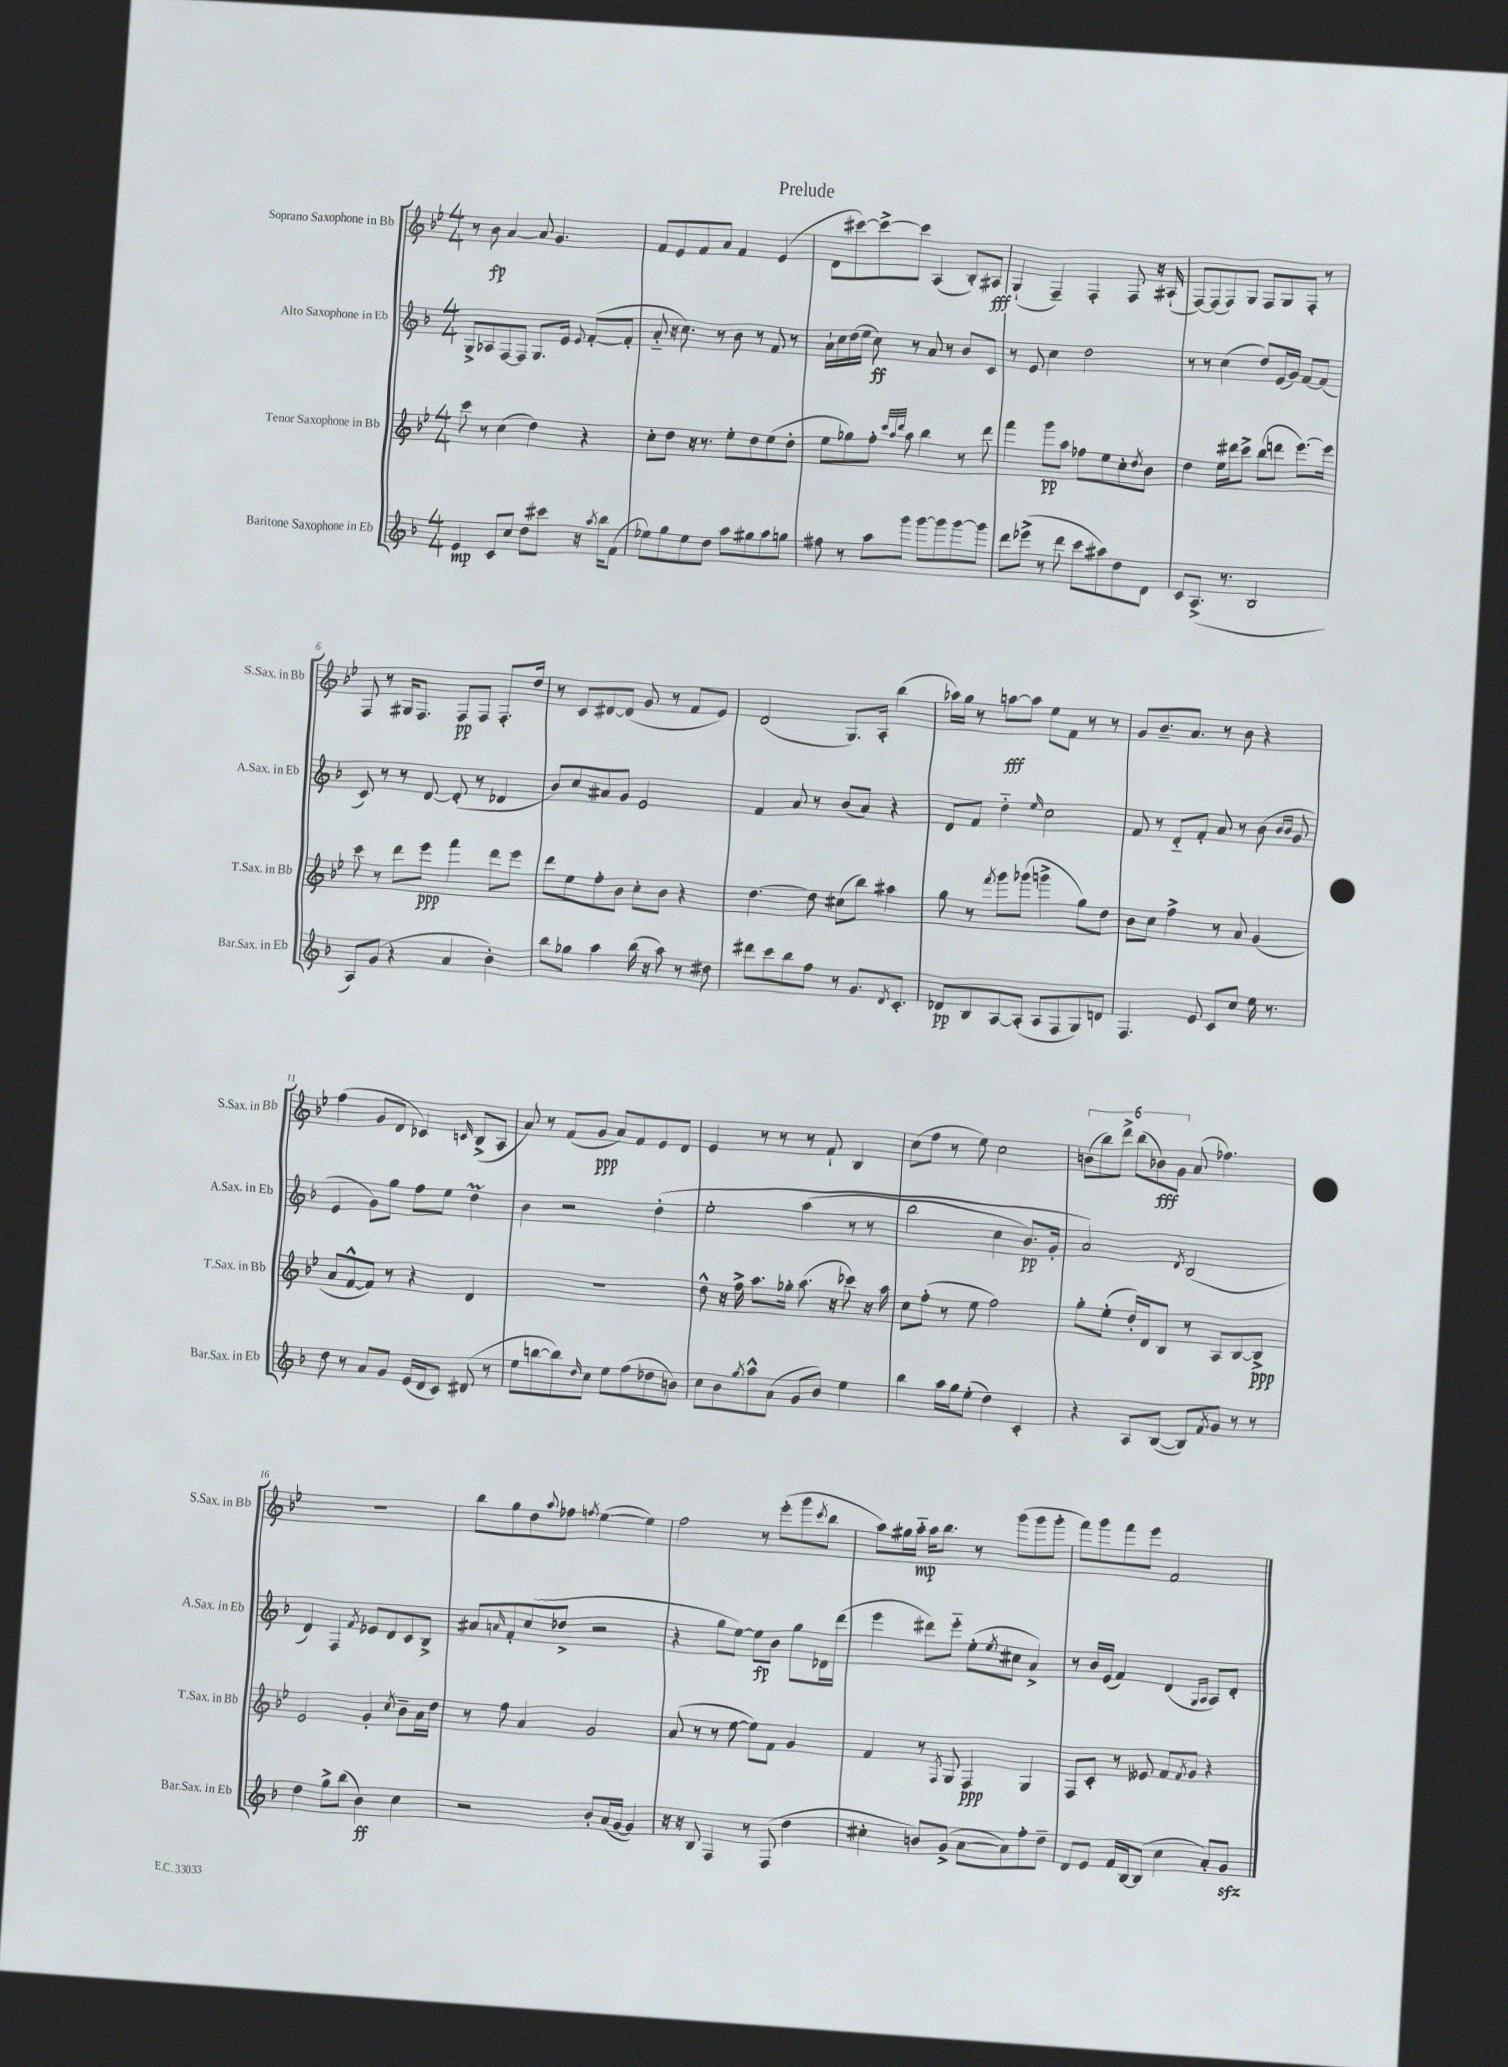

**kern	**dynam	**kern	**dynam	**kern	**dynam	**kern	**dynam
*part4	*part4	*part3	*part3	*part2	*part2	*part1	*part1
*staff4	*staff4	*staff3	*staff3	*staff2	*staff2	*staff1	*staff1
*I"Baritone Saxophone in Eb	*	*I"Tenor Saxophone in Bb	*	*I"Alto Saxophone in Eb	*	*I"Soprano Saxophone in Bb	*
*I'Bar.Sax. in Eb	*	*I'T.Sax. in Bb	*	*I'A.Sax. in Eb	*	*I'S.Sax. in Bb	*
*clefG2	*	*clefG2	*	*clefG2	*	*clefG2	*
*k[b-]	*	*k[b-e-]	*	*k[b-]	*	*k[b-e-]	*
*M4/4	*	*M4/4	*	*M4/4	*	*M4/4	*
=1	=1	=1	=1	=1	=1	=1	=1
4e/	mp	8ccc\	.	8G^/L	.	8r	.
.	.	8r	.	8A-X/	.	8b-\	fp
8c/L	.	(4cc\	.	[8F/	.	[4a/	.
8cc/J	.	.	.	8F/J]	.	.	.
8dd\L	.	4dd\)	.	8.G/L	.	8a/]	.
8ccc#X\J	.	.	.	.	.	4.g/	.
.	.	.	.	16e/Jk	.	.	.
.	.	.	.	8qqe/	.	.	.
16r	.	4r	.	([8f'/L	.	.	.
8qaa/	.	.	.	.	.	.	.
16bb-\KL	.	.	.	.	.	.	.
(8f\J	.	.	.	8f'/J]	.	.	.
=2	=2	=2	=2	=2	=2	=2	=2
8ee-X\L)	.	8cc'\L	.	8a/	.	8f/L	.
8gg\	.	8dd\J	.	16r	.	8e-/	.
.	.	.	.	8.cc\)	.	.	.
8ee-\	.	16r	.	.	.	8f/	.
.	.	8.r	.	.	.	.	.
8dd\J	.	.	.	8r	.	8a/J	.
8aa\L	.	8ee-'\L	.	8b-\	.	4f/	.
8gg#X\	.	8dd\	.	8r	.	.	.
8aa\	.	(8ee-\	.	8f/	.	(4e-/	.
8ggn\J	.	8dd'\J	.	8r	.	.	.
=3	=3	=3	=3	=3	=3	=3	=3
8ff#X\	.	8ee-\L	.	16a`\LL	.	8d\L	.
.	.	.	.	16cc\	.	.	.
8r	.	8gg-X\)	.	(16dd\	.	[8ccc#X\)	.
.	.	.	.	16ee\JJ	.	.	.
8aa\L	.	8ff'\J	.	8cc\)	ff	8ccc#^\_	.
.	.	32qqccc/LLL	.	.	.	.	.
.	.	32qqaa/	.	.	.	.	.
.	.	32qqddd/JJJ	.	.	.	.	.
8ggg\J	.	8aa\	.	8r	.	8ccc#\J]	.
[8ggg\L	.	4bb-\	.	8a/	.	(4A/	.
8ggg\]	.	.	.	8r	.	.	.
[8ggg\	.	8r	.	8b-/L	.	8B-'/L)	.
8ggg\J]	.	8ddd\	.	8c/J	.	8A#X/J	fff
=4	=4	=4	=4	=4	=4	=4	=4
8ddd\L	.	4fff\	.	8r	.	(4G`/	.
(8eee-X^\J	.	.	.	8e/	.	.	.
8r	.	8ggg\L	pp	4cc\	.	4F~/)	.
8ddd\	.	8aa\J	.	.	.	.	.
8ccc\L	.	8ff-X\L	.	2dd\	.	4F'/	.
8aa#X\)	.	8ee-\	.	.	.	.	.
8dd\	.	8cc'\	.	.	.	8F/	.
.	.	8qdd/	.	.	.	.	.
8d\J	.	8b-\J	.	.	.	16r	.
.	.	.	.	.	.	(16A#X`/	.
=5	=5	=5	=5	=5	=5	=5	=5
8c/L	.	4dd\	.	8r	.	[8F/L)	.
(8.A^/J	.	.	.	8r	.	(8F/]	.
.	.	16ee-\LL	.	(4cc\	.	8F/)	.
8.r	.	16ddd#X\J	.	.	.	.	.
.	.	8ccc^\J	.	.	.	8G/J	.
2B-/	.	(8bb-\L	.	8dd/L)	.	8F/L	.
.	.	8dddn\J	.	(16e/L	.	8G/	.
.	.	.	.	16g/JJ)	.	.	.
.	.	[8.eee-\L)	.	[8f/L	.	8F'/J	.
.	.	.	.	(8f/J]	.	8r	.
.	.	16eee-\Jk]	.	.	.	.	.
!!LO:LB:g=z
=6	=6	=6	=6	=6	=6	=6	=6
8A/L)	.	8ccc\	.	8c/)	.	8F/	.
(8g/J	.	8r	.	8r	.	8r	.
4r	.	8ddd\L	.	8r	.	16G#X/KL	.
.	.	.	.	.	.	8.F/J	.
.	.	8eee-\J	ppp	[8d/	.	.	.
4a/	.	4fff\	.	(8d'/]	.	8F/L	pp
.	.	.	.	8r	.	8F/J	.
4b-'\)	.	8ddd\L	.	4d-X/	.	8.F'/L	.
.	.	8eee-\J	.	.	.	.	.
.	.	.	.	.	.	16dd/Jk	.
=7	=7	=7	=7	=7	=7	=7	=7
8bb-\L	.	8ddd\L	.	8b-/L)	.	8r	.
8gg-X\J	.	8ee-\	.	8cc/	.	8c/L	.
4aa\	.	8ff'\	.	8a#X/	.	[8d#X/	.
.	.	8b-\J	.	8g/J	.	(8d#/J]	.
(16bb-\	.	8cc'\L	.	2e/	.	8g/	.
16r	.	.	.	.	.	.	.
8aa\)	.	8b-\J	.	.	.	8r	.
8r	.	4r	.	.	.	8f/L	.
8dd#X\	.	.	.	.	.	8e-/J)	.
=8	=8	=8	=8	=8	=8	=8	=8
8ddd#X\L	.	[4.dd\	.	4f/	.	(2d/	.
8ccc\	.	.	.	.	.	.	.
8bb-\	.	.	.	8a/	.	.	.
8ff\J	.	8dd\]	.	8r	.	.	.
8r	.	(8cc#X\L	.	(8b-/L	.	8.G/L)	.
8.g/L	.	8bb-\J)	.	8a/J)	.	.	.
.	.	.	.	.	.	16A'/Jk	.
.	.	4aa#X\	.	4r	.	(4bb-\	.
8qd/	.	.	.	.	.	.	.
8.c'/J	.	.	.	.	.	.	.
=9	=9	=9	=9	=9	=9	=9	=9
8d-X/L	pp	8gg\	.	8d/L	.	16aa-X\LL)	.
.	.	.	.	.	.	16gg\JJ	.
8B-/	.	8r	.	8f/J	.	8r	.
.	.	8qfff/	.	.	.	.	.
[8A/	.	8ggg\L	.	4dd\	.	[8aan\L	fff
(8A'/J]	.	(8ggg-X\J	.	.	.	8aa\J]	.
.	.	.	.	16qqee/	.	.	.
8A/L	.	4gggn^\	.	2cc\	.	8ee-\L	.
8F/	.	.	.	.	.	8f\J	.
8G/)	.	8gg\L)	.	.	.	8r	.
8dn/J	.	8dd\J	.	.	.	8r	.
=10	=10	=10	=10	=10	=10	=10	=10
4.F/	.	8b-\L	.	8f/	.	8g/L	.
.	.	8cc\J	.	8r	.	8.b-~/	.
.	.	4ff^\	.	8d/L	.	.	.
.	.	.	.	.	.	8.a/J	.
8e/	.	.	.	8f'/J	.	.	.
8c/L	.	8r	.	8a/	.	8r	.
8cc/J	.	8a/	.	8r	.	8b-\	.
16ee\	.	(4g/	.	(8b-\	.	4r	.
8.r	.	.	.	.	.	.	.
.	.	.	.	16qqb-/LL	.	.	.
.	.	.	.	16qqb-/JJ	.	.	.
.	.	.	.	8g/	.	.	.
!!LO:LB:g=z
=11	=11	=11	=11	=11	=11	=11	=11
8dd\	.	8a/L	.	4e/	.	(4ff\	.
8r	.	[8f^^/	.	.	.	.	.
8a/L	.	8f/J])	.	8g\L)	.	8g/L	.
8g/J	.	8r	.	8gg\J	.	8d/J	.
(16e/LL	.	4r	.	8ff\L	.	4c-X/)	.
16d/J	.	.	.	.	.	.	.
8c/J)	.	.	.	8ee\J	.	.	.
.	.	.	.	.	.	16qqcn/	.
(8d#X/	.	4d/	.	4ddM\	.	(8B-^/L	.
8r	.	.	.	.	.	8A/J	.
=12	=12	=12	=12	=12	=12	=12	=12
8ee\L	.	1r	.	4b-\	.	8a/)	.
[8bbn\	.	.	.	.	.	8r	.
8bb\])	.	.	.	2r	.	(8f/L	.
16qqdd/	.	.	.	.	.	.	.
8cc\J	.	.	.	.	.	8g/J	ppp
8ee\L	.	.	.	.	.	8a/L)	.
(8ff\	.	.	.	.	.	8f/	.
8dd-X\	.	.	.	(4dd'\	.	8e-/	.
8bn\J)	.	.	.	.	.	8d/J	.
=13	=13	=13	=13	=13	=13	=13	=13
8cc\L	.	8dd^^\	.	2ee'\	.	4e-/	.
8b-\	.	16r	.	.	.	.	.
.	.	16ff^\	.	.	.	.	.
8qgg/	.	.	.	.	.	.	.
8aa^^\	.	8.aa\L	.	.	.	8r	.
(8a\J	.	.	.	.	.	8r	.
.	.	16gg-X'\Jk	.	.	.	.	.
8g/L	.	(8.aa\	.	(4aa\	.	8r	.
8b-/J)	.	.	.	.	.	8f`/	.
.	.	16r	.	.	.	.	.
4ee\	.	8ccc-X\)	.	8r	.	4B-/	.
.	.	16r	.	8r	.	.	.
.	.	16aa\	.	.	.	.	.
=14	=14	=14	=14	=14	=14	=14	=14
4bb-\	.	8cc\L	.	2bb-\	.	(8cc\L	.
.	.	(8ff'\J	.	.	.	8ff\J	.
16aa\LL	.	8r	.	.	.	8r	.
16gg\J	.	.	.	.	.	.	.
(8ee'\J	.	8ee-\	.	.	.	8ee-\)	.
4dd\)	.	2ff\)	.	4cc\	.	2cc\	.
4c'/	.	.	.	8.b-/L)	pp	.	.
.	.	.	.	16g'/Jk	.	.	.
=15	=15	=15	=15	=15	=15	=15	=15
4r	.	8gg'\L	.	2a/)	.	(12bn\L	.
.	.	.	.	.	.	12bb-\)	.
.	.	(8ee-'\J	.	.	.	.	.
.	.	.	.	.	.	12ddd^\J	.
8A/L	.	16dd'/LL)	.	.	.	(12bb-\L	.
.	.	16d/J	.	.	.	.	.
.	.	.	.	.	.	12b-X\)	fff
([8B-/J	.	8B-/J	.	.	.	.	.
.	.	.	.	.	.	12g\J	.
.	.	.	.	8qd/	.	.	.
8B-/L])	.	8r	.	(2B-/	.	(8a/	.
8qf/	.	.	.	.	.	.	.
8g/J	.	8A/L	.	.	.	4.ff-X\)	.
8r	.	[8B-/	.	.	.	.	.
8r	.	8B-^/J]	ppp	.	.	.	.
!!LO:LB:g=z
=16	=16	=16	=16	=16	=16	=16	=16
4dd\	.	2e-/	.	4d/)	.	1r	.
8gg^\L	.	.	.	4F/	.	.	.
(8bb-\J	.	.	.	.	.	.	.
.	.	.	.	8qf/	.	.	.
4b-\)	ff	4g'/	.	8e-X/L	.	.	.
.	.	.	.	8d/	.	.	.
.	.	8qcc/	.	.	.	.	.
4cc\	.	8b-~\L	.	8c/	.	.	.
.	.	16a\L	.	8B-^/J	.	.	.
.	.	16dd\JJ	.	.	.	.	.
=17	=17	=17	=17	=17	=17	=17	=17
2r	.	8r	.	8a#X/L	.	8bb-\L	.
.	.	.	.	16qqan/	.	.	.
.	.	8ff\	.	8f'/	.	8gg\	.
.	.	4a/	.	(8cc/	.	8dd\	.
.	.	.	.	.	.	8qqaa/	.
.	.	.	.	8dd-X^/J	.	8ff-X\J	.
.	.	.	.	.	.	8qffn/	.
8b-'/L	.	2g/	.	2r	.	([4ee-\	.
(16a/L	.	.	.	.	.	.	.
[16g/JJ	.	.	.	.	.	.	.
4g/])	.	.	.	.	.	4ee-\])	.
=18	=18	=18	=18	=18	=18	=18	=18
16r	.	(8a/	.	4r	.	2ff\	.
16r	.	.	.	.	.	.	.
8B-/	.	8r	.	.	.	.	.
4F/	.	8r	.	8gg\L	.	.	.
.	.	[8ee-\	.	[8ee\J)	.	.	.
8r	.	8ee-\L])	.	8ee\L]	fp	8r	.
(8F/	.	8f\J	.	8b-\J	.	(8eee-'\L	.
4dd\	.	4g/	.	8gg\L	.	8ggg\	.
.	.	.	.	.	.	8qccc/	.
.	.	.	.	16d-X\L	.	8bb-\J	.
.	.	.	.	(16ddd\JJ	.	.	.
=19	=19	=19	=19	=19	=19	=19	=19
4cc#X'\	.	4f/	.	4eee\	.	8aa\L)	.
.	.	.	.	.	.	16gg#X\L	.
.	.	.	.	.	.	16aa\JJ	mp
8bn/L)	.	8r	.	8ddd#X\L)	.	16aa\KL	.
.	.	.	.	.	.	8.bb-\J	.
.	.	8qF/	.	.	.	.	.
(8g^/J	.	8G/	.	8eee\J	.	.	.
[8a\L	.	4F/	ppp	(8ee'\L	.	8r	.
.	.	.	.	8qee/	.	.	.
8a\])	.	.	.	8cc#X\J	.	(8ggg\L	.
8ff'\	.	4G/	.	4a^/)	.	8ggg\	.
8dd~\J	.	.	.	.	.	8ggg'\J	.
=20	=20	=20	=20	=20	=20	=20	=20
8d/L	.	8F/L	.	8r	.	8fff\L)	.
8e/J	.	8c'/J	.	16b-/LL	.	8ggg\	.
.	.	.	.	(16e/JJ	.	.	.
16f/LL	.	8r	.	4f/)	.	8fff\	.
[16B-/J	.	.	.	.	.	.	.
(8B-/J]	.	8e--X/	.	.	.	8eee-\J	.
4cc\	.	8f/L	.	(4d/	.	2f/	.
.	.	8qf/	.	.	.	.	.
.	.	8g/J	.	.	.	.	.
.	.	.	.	16qqG/LL	.	.	.
.	.	.	.	16qqA/JJ	.	.	.
8a'/L)	.	4r	.	8A/L)	.	.	.
8gzz/J	.	.	.	8d'/J	.	.	.
==	==	==	==	==	==	==	==
*-	*-	*-	*-	*-	*-	*-	*-
